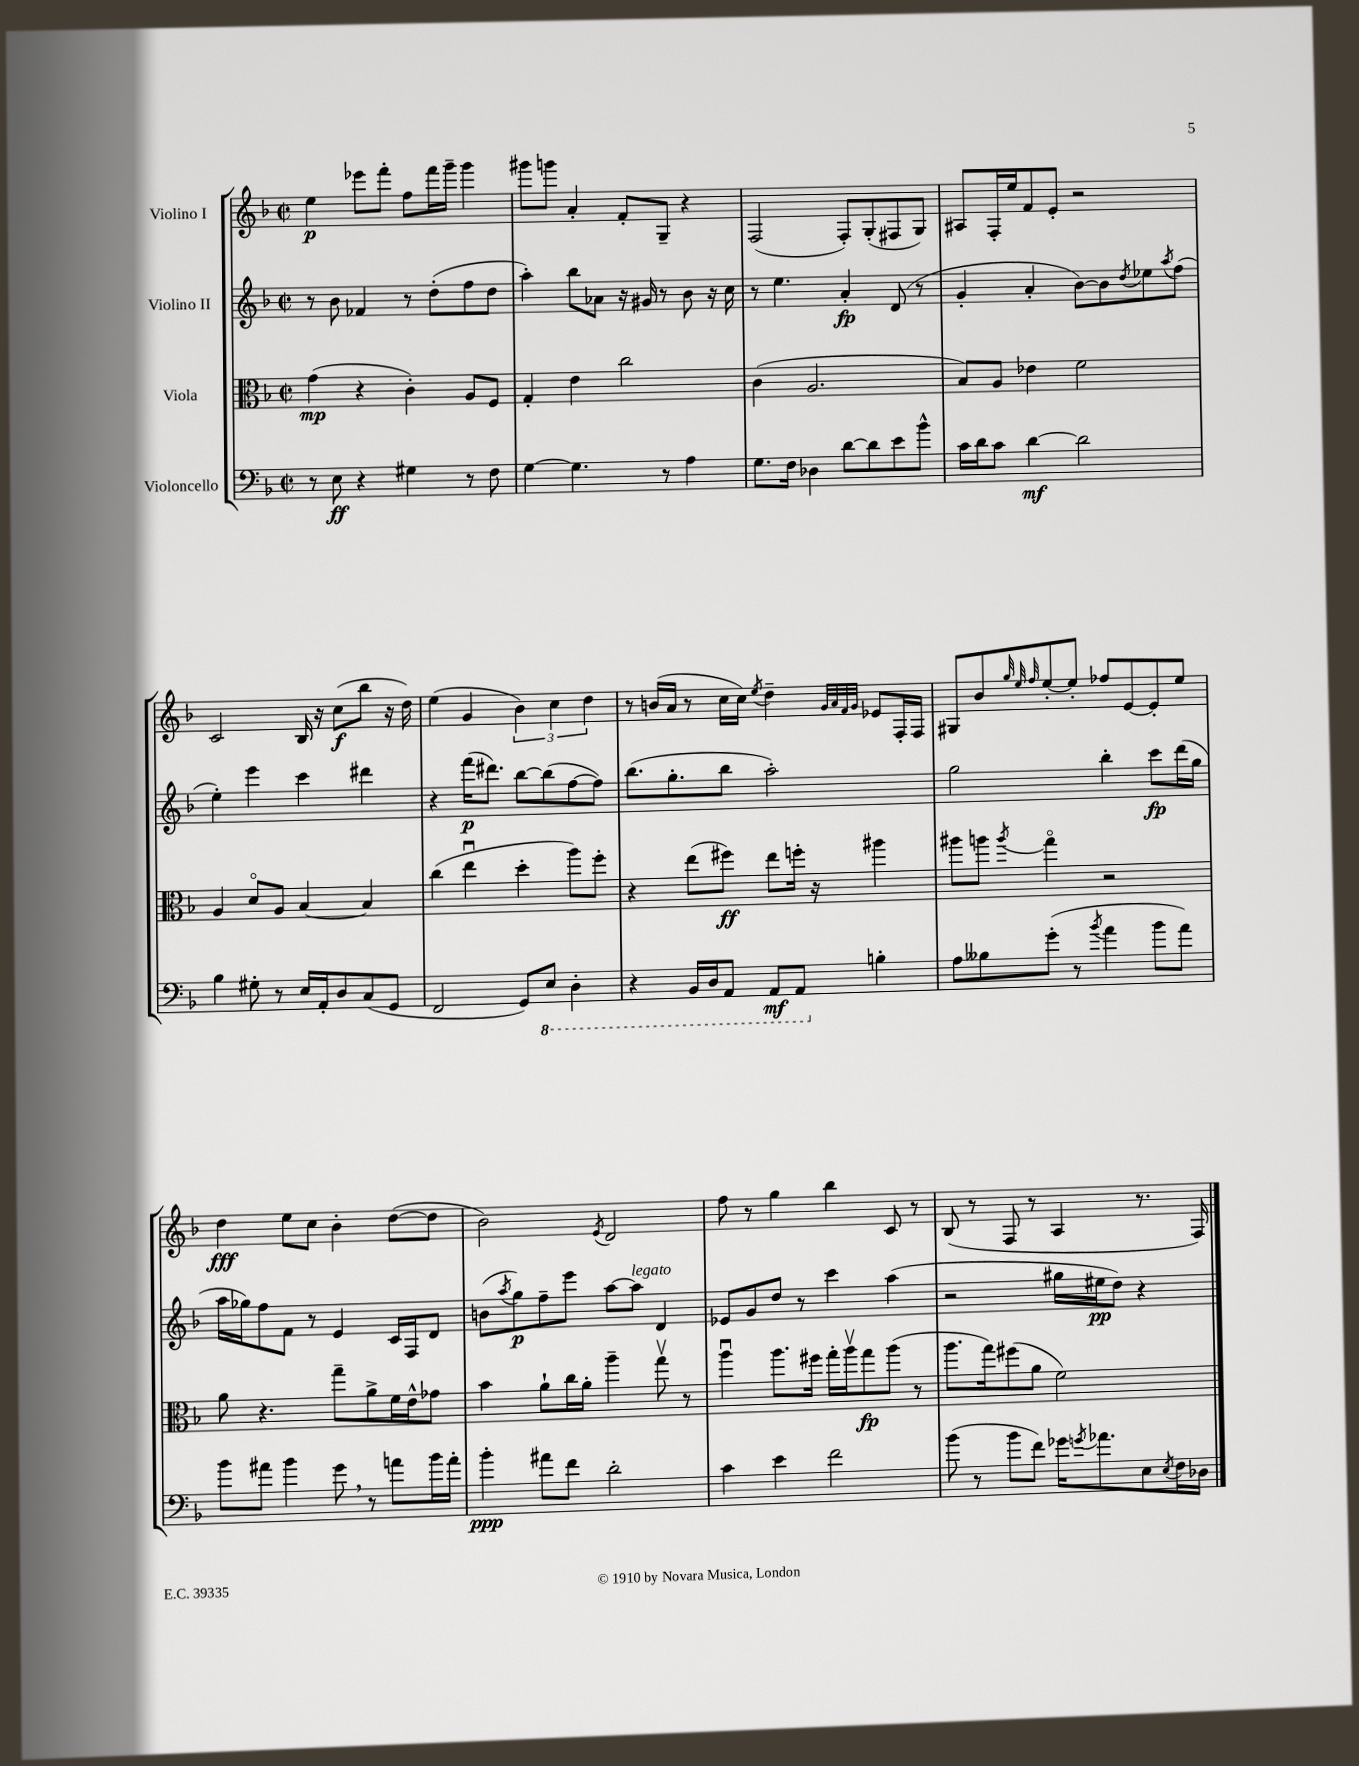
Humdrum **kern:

**kern	**kern	**kern	**kern
*staff4	*staff3	*staff2	*staff1
*clefF4	*clefC3	*clefG2	*clefG2
*k[b-]	*k[b-]	*k[b-]	*k[b-]
*M2/2	*M2/2	*M2/2	*M2/2
*met(c|)	*met(c|)	*met(c|)	*met(c|)
8r	(4g\	8r	4ee\
8E\	.	8b-\	.
4r	4r	4f-/	8eee-\L
.	.	.	8fff'\J
4G#\	4c'\)	8r	8ff\L
.	.	(8dd'\L	16fff\L
.	.	.	16ggg~\JJ
8r	8A/L	8ff\	4ggg\
8F\	8F/J	8dd\J	.
=	=	=	=
[4G\	4G'/	4aa'\)	8ggg#\L
.	.	.	8ggg\J
4.G\]	4e\	8bb-\L	4a'/
.	.	8a-\J	.
.	2cc\	16r	8f'/L
.	.	16g#/	.
8r	.	8r	8G~/J
4A\	.	8b-\	4r
.	.	16r	.
.	.	16cc\	.
=	=	=	=
8.G\L	(4c\	8r	(2F/
.	.	4.ee\	.
16F\Jk	.	.	.
4D-\	2.A/	.	.
[8d\L	.	4a'/	8F'/L)
8d\]	.	.	(8G'/
8e\	.	(8d/	8F#/
8b-^^\J	.	8r	8G/J)
=	=	=	=
16c\LL	8B-/L)	4g'/	8A#/L
16d\J	.	.	.
8c\J	8A/J	.	16F'/L
.	.	.	16ee/J
[4d\	4e-\	4a'/	8f/
.	.	.	8e'/J
2d\]	2f\	[8b-\L)	2r
.	.	8b-\]	.
.	.	8qdd/	.
.	.	8ee-\	.
.	.	8qaa/	.
.	.	(8ff\J	.
=	=	=	=
4B-\	4A/	4ee'\)	2c/
8G#'\	8do/L	4eee\	.
8r	8A/J	.	.
16E/LL	[4B-/	4ccc\	16B-/
16AA'/J	.	.	16r
8D/	.	.	(8cc\L
(8C/	4B-/]	4ddd#\	8bb-\J
8GG/J	.	.	16r
.	.	.	16dd\)
=	=	=	=
2FF/	(4cc\	4r	(4ee\
.	4eeu\	(16fff\LK	4g/
.	.	8.ddd#\J)	.
8GG/L)	4dd'\	[8bb-\L	6b-\)
8EE/J	.	(8bb-\]	.
.	.	.	6cc\
4DD'\	8aa\L)	[8ff\	.
.	.	.	6dd\
.	8ff'\J	8ff\]J)	.
=	=	=	=
4r	4r	(8.bb-\L	8r
.	.	.	(16b/LL
.	.	8.gg'\	16a/JJ
16BBB-/LL	(8ee\L	.	8r
16DD/J	.	.	.
8AAA/J	8ff#\J)	8bb-\J	16cc\LL
.	.	.	16cc\JJ)
.	.	.	8qee/
8AAA/L	8ee\L	2aa'\)	4dd~\
8AAA/J	16ff'\Jk	.	.
.	16r	.	.
.	.	.	32qqg/LLL
.	.	.	32qqa/
.	.	.	32qqf/
.	.	.	32qqg/JJJ
4B'\	4aa#\	.	8e-/L
.	.	.	16F'/L
.	.	.	16F/JJ
=	=	=	=
8A\L	8aa#\L	2gg\	8G#/L
8B--\	8aa\J	.	8b-/
.	.	.	32qqgg/
.	.	.	32qqee/
.	8qaa/	.	32qqff/
(8g'\J	4ggo\	.	[8ee'/
8r	.	.	8ee'/]J
8qb-/	.	.	.
4a\	2r	4bb-'\	8ff-/L
.	.	.	[8e/
8b-\L	.	8ccc\L	8e'/]
8a\J)	.	(16ddd\L	8ee/J
.	.	16gg\JJ	.
=	=	=	=
8b-\L	8a\	16aa\LL	4dd\
.	.	16gg-\J)	.
8a#\J	4.r	8ff\	.
4b-\	.	8f\J	8ee\L
.	.	8r	8cc\J
8g\	8gg~\L	4e/	4b-'\
8r	8a^\	.	.
8a\L	16f\L	16c/LL	([8dd\L
.	16e^^\J	16F/J	.
16b-\L	8g-\J	8d/J	8dd\]J
16a'\JJ	.	.	.
=	=	=	=
4b-'\	4b-\	(8b\L	2b-\)
.	.	8qaa/	.
.	.	8gg\)	.
8a#\L	8a`\L	8ff~\	.
8f\J	16cc\L	8eee\J	.
.	16a'\JJ	.	.
.	.	.	8qe/
2d'\	4aa~\	[8aa\L	2d/
.	.	8aa\]J	.
.	8ggv\	4d/	.
.	8r	.	.
=	=	=	=
4c\	4aau\	8e-/L	8ff\
.	.	8g/	8r
4e\	8.aa\L	8dd/J	4gg\
.	.	8r	.
.	16ff#\Jk	.	.
2f\	16gg'\LL	4ccc\	4bb-\
.	16aav\J	.	.
.	8gg\	.	.
.	(8aa\J	(4aa\	8c/
.	8r	.	8r
=	=	=	=
(8b-\	8.aa\L	2r	(8B-/
8r	.	.	8r
.	16gg\k)	.	.
8b-\L	(8ff#\	.	8F/
8f\J)	8a\J	.	8r
16g-\LK	2f\)	16gg#\LL	4A/
8qg/	.	.	.
8.a-\	.	16ee#\J	.
.	.	8dd\J)	.
8E\	.	4r	8.r
8qE/	.	.	.
16F\L	.	.	.
16D-\JJ	.	.	16F/)
==	==	==	==
*-	*-	*-	*-
